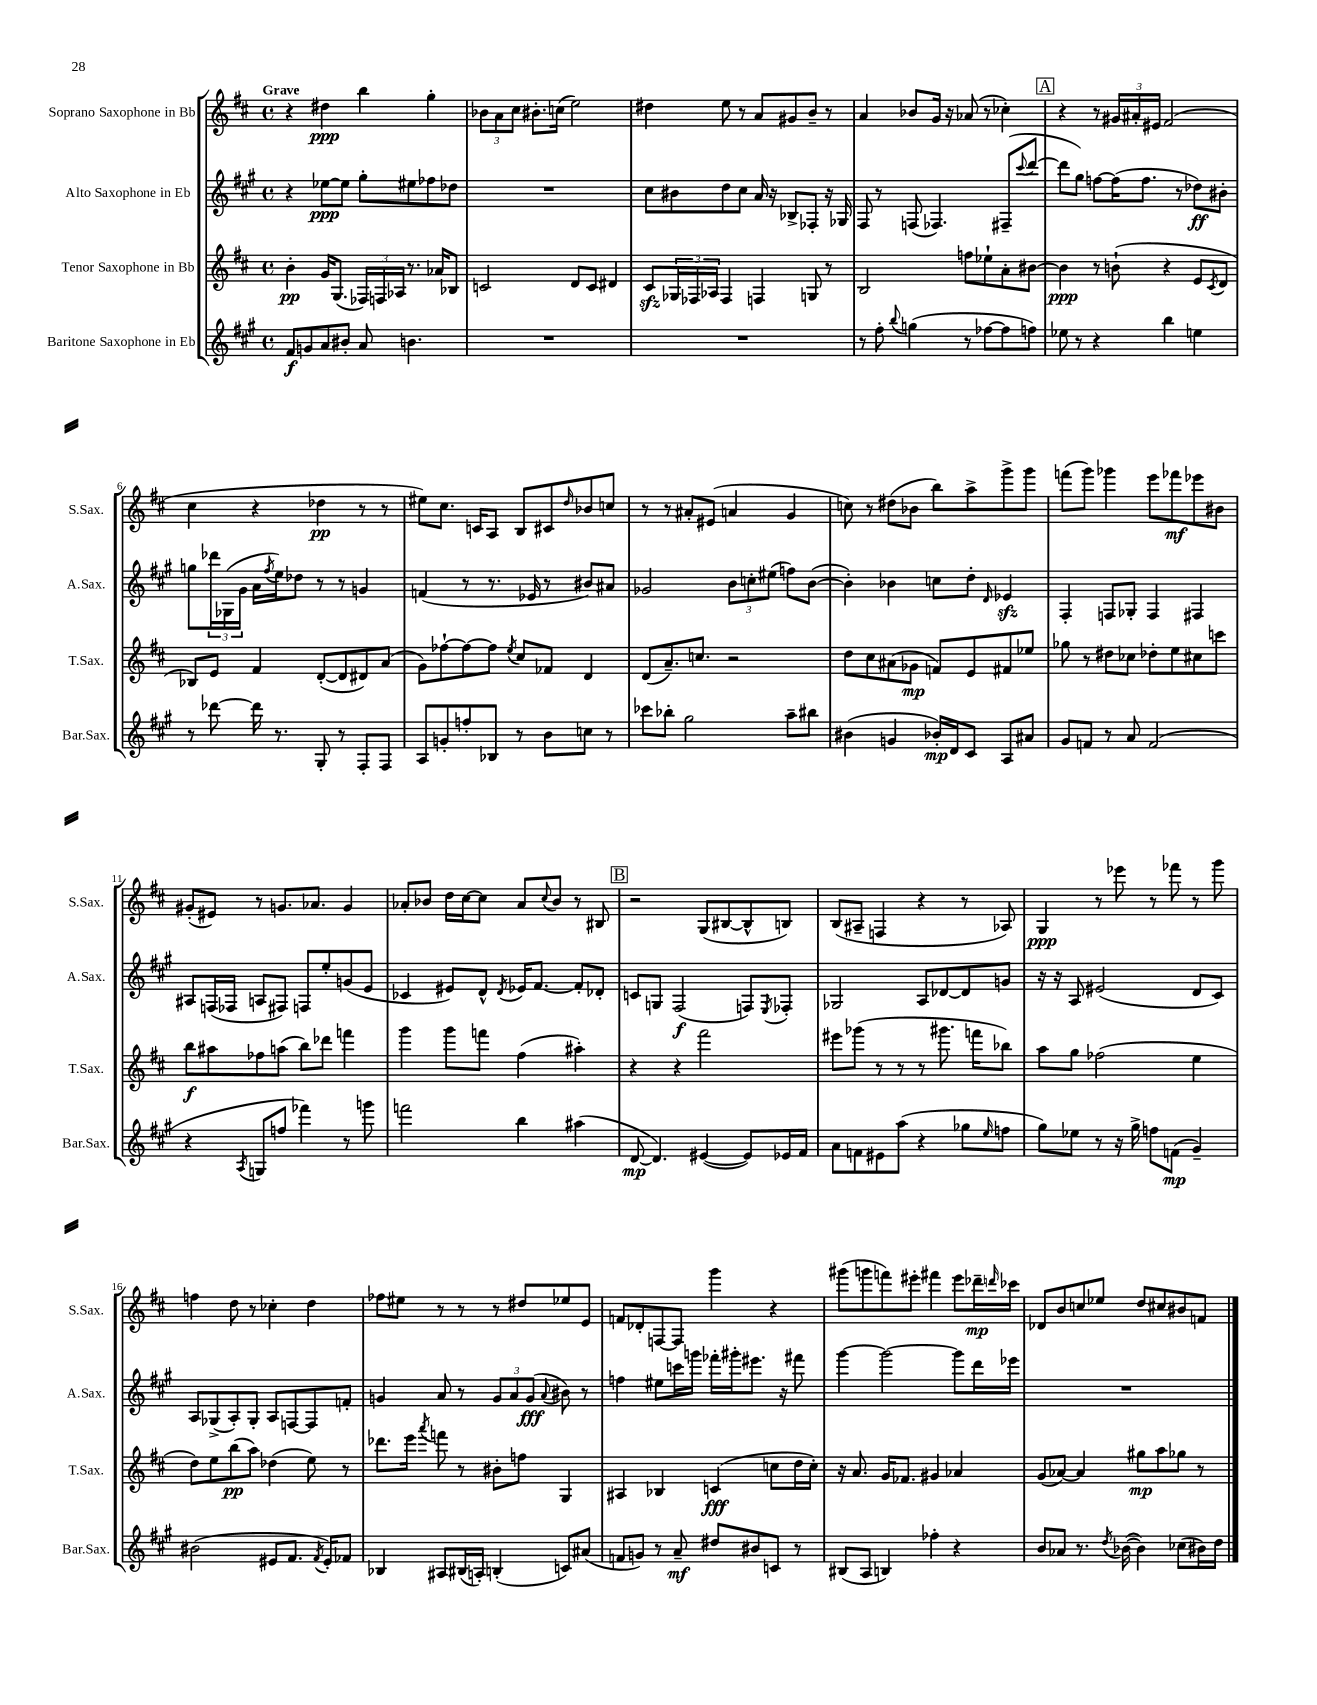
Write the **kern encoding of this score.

**kern	**dynam	**kern	**dynam	**kern	**dynam	**kern	**dynam
*part4	*part4	*part3	*part3	*part2	*part2	*part1	*part1
*staff4	*staff4	*staff3	*staff3	*staff2	*staff2	*staff1	*staff1
*I"Baritone Saxophone in Eb	*	*I"Tenor Saxophone in Bb	*	*I"Alto Saxophone in Eb	*	*I"Soprano Saxophone in Bb	*
*I'Bar.Sax.	*	*I'T.Sax.	*	*I'A.Sax.	*	*I'S.Sax.	*
*clefG2	*	*clefG2	*	*clefG2	*	*clefG2	*
*k[f#c#g#]	*	*k[f#c#]	*	*k[f#c#g#]	*	*k[f#c#]	*
*M4/4	*	*M4/4	*	*M4/4	*	*M4/4	*
*met(c)	*	*met(c)	*	*met(c)	*	*met(c)	*
=1	=1	=1	=1	=1	=1	=1	=1
!	!	!	!	!	!	!LO:TX:a:B:t=Grave	!
8f#/L	f	4b'\	pp	4r	.	4r	.
8gn/	.	.	.	.	.	.	.
8a/	.	16g/KL	.	[8ee-X\L	ppp	4dd#X\	ppp
.	.	(8.G/J	.	.	.	.	.
8b#X'/J	.	.	.	8ee-\J]	.	.	.
8a/	.	24F-X/LL)	.	8gg#'\L	.	4bb\	.
.	.	24Fn/	.	.	.	.	.
.	.	24A-X/JJ	.	.	.	.	.
4.bn\	.	8.r	.	8ee#X\	.	.	.
.	.	.	.	8ff-X\	.	4gg'\	.
.	.	16a-X/KL	.	.	.	.	.
.	.	8B-X/J	.	8dd-X\J	.	.	.
=2	=2	=2	=2	=2	=2	=2	=2
1r	.	2cn/	.	1r	.	12b-X\L	.
.	.	.	.	.	.	12a\	.
.	.	.	.	.	.	12cc#\J	.
.	.	.	.	.	.	8.b#X'\L	.
.	.	.	.	.	.	(16ccn\Jk	.
.	.	8d/L	.	.	.	2ee\)	.
.	.	8c/J	.	.	.	.	.
.	.	4d#X/	.	.	.	.	.
=3	=3	=3	=3	=3	=3	=3	=3
1r	.	8c#zz/L	.	8cc#\L	.	4dd#X\	.
.	.	24G-X/L	.	8b#X\	.	.	.
.	.	24F-X/	.	.	.	.	.
.	.	24A-X/JJ	.	.	.	.	.
.	.	4F-/	.	8dd\	.	8ee\	.
.	.	.	.	8cc#\J	.	8r	.
.	.	4Fn/	.	16a/	.	8a/L	.
.	.	.	.	16r	.	.	.
.	.	.	.	8B-X^/L	.	8g#X/	.
.	.	8Gn/	.	8F-X'/J	.	8b~/J	.
.	.	8r	.	16r	.	8r	.
.	.	.	.	16G-X/	.	.	.
=4	=4	=4	=4	=4	=4	=4	=4
8r	.	2B/	.	8F#/	.	4a/	.
8ff#'\	.	.	.	8r	.	.	.
8qqbb/	.	.	.	.	.	.	.
(4ggn\	.	.	.	(8Fn/	.	8b-X/L	.
.	.	.	.	4.F-X/)	.	16g/Jk	.
.	.	.	.	.	.	16r	.
8r	.	8ffn\L	.	.	.	(8a-X/	.
[8ff-X\L	.	8ee-X`\	.	.	.	8r	.
8ff-\]	.	8a'\	.	(8F#X~/L	.	4cc-X'\)	.
.	.	.	.	8qqccc#/	.	.	.
8ffn\J)	.	[8b#X\J	.	[8ddd/J	.	.	.
!!LO:REH:place=s1:t=A
=5	=5	=5	=5	=5	=5	=5	=5
8ee-X\	.	4b#\]	ppp	8ddd\L]	.	4r	.
8r	.	.	.	8gg#\J)	.	.	.
4r	.	8r	.	[8ffn\L	.	8r	.
.	.	(8bn`\	.	(16ff\K]	.	24g#X/LL	.
.	.	.	.	.	.	24a#X'/	.
.	.	.	.	8.ff\J	.	.	.
.	.	.	.	.	.	24e#X/JJ	.
4bb\	.	4r	.	.	.	(2f#/	.
.	.	.	.	8r	.	.	.
4een\	.	8e/L	.	8dd-X\L)	ff	.	.
.	.	8qc#/	.	.	.	.	.
.	.	8d/J	.	8b#X'\J	.	.	.
!!LO:LB:g=z
=6	=6	=6	=6	=6	=6	=6	=6
8r	.	8B-X/L)	.	8ggn\L	.	4cc#\	.
[8ddd-X\	.	8e/J	.	24ddd-X\L	.	.	.
.	.	.	.	(24G-X\	.	.	.
.	.	.	.	24g#\JJ	.	.	.
16ddd-\]	.	4f#/	.	16a\LL	.	4r	.
.	.	.	.	8qff#/	.	.	.
8.r	.	.	.	16ee\J)	.	.	.
.	.	.	.	8dd-X\J	.	.	.
8G#'/	.	([8d'/L	.	8r	.	4dd-X\	pp
8r	.	8d/]	.	8r	.	.	.
8F#'/L	.	8d#X/)	.	4gn/	.	8r	.
8F#/J	.	(8a/J	.	.	.	8r	.
=7	=7	=7	=7	=7	=7	=7	=7
8A/L	.	8g\L)	.	(4fn/	.	8ee#X\L)	.
8gn'/	.	[8ff-X`\	.	.	.	8.cc#\J	.
8ffn'/	.	8ff-\_	.	8r	.	.	.
.	.	.	.	.	.	16cn/KL	.
8B-X/J	.	8ff-\J]	.	8.r	.	8A/J	.
.	.	8qee/	.	.	.	.	.
8r	.	8cc#/L	.	.	.	8B/L	.
.	.	.	.	16e-X/	.	.	.
8b\L	.	8f-X/J	.	8r	.	8c#X/	.
.	.	.	.	.	.	16qqdd/	.
8ccn\J	.	4d/	.	8b#X/L)	.	8b-X/	.
8r	.	.	.	8a#X/J	.	8ccn/J	.
=8	=8	=8	=8	=8	=8	=8	=8
8ccc-X\L	.	(8d/L	.	2g-X/	.	8r	.
8bb-X'\J	.	8.a~/)	.	.	.	8r	.
2gg#\	.	.	.	.	.	8a#X'/L	.
.	.	8.ccn/J	.	.	.	.	.
.	.	.	.	.	.	(8e#X/J	.
.	.	2r	.	12b\L	.	4an/	.
.	.	.	.	12ccn'\	.	.	.
.	.	.	.	(12ee#X\J	.	.	.
8aa~\L	.	.	.	8ffn\L)	.	4g/	.
8bb#X\J	.	.	.	([8b\J	.	.	.
=9	=9	=9	=9	=9	=9	=9	=9
(4b#X\	.	8dd\L	.	4b'\])	.	8ccn\)	.
.	.	8cc#\	.	.	.	8r	.
4gn/	.	(8a#X\	.	4b-X\	.	(8dd#X\L	.
.	.	8g-X\J	mp	.	.	8b-X\J	.
16b-X'/LL)	mp	8fn/L)	.	8ccn\L	.	8bb\L)	.
16d/J	.	.	.	.	.	.	.
8c#/J	.	8e/	.	8dd'\J	.	8aa^\	.
.	.	.	.	16qqd/	.	.	.
8A/L	.	8f#X/	.	4e-Xzz/	.	8ggg^\	.
8a#X/J	.	8ee-X/J	.	.	.	8ggg\J	.
=10	=10	=10	=10	=10	=10	=10	=10
8g#/L	.	8gg-X\	.	4F#'/	.	(8fffn\L	.
8fn/J	.	8r	.	.	.	8ggg\J)	.
8r	.	8dd#X\L	.	8Fn/L	.	4ggg-X\	.
8a/	.	8cc-X\J	.	8G-X'/J	.	.	.
(2f/	.	8dd-X'\L	.	4F/	.	8eee\L	.
.	.	8ee\	.	.	.	8fff-X\	mf
.	.	8cc#X\	.	4F#X/	.	8eee-X\	.
.	.	8cccn\J	.	.	.	8b#X\J	.
!!LO:LB:g=z
=11	=11	=11	=11	=11	=11	=11	=11
4r	.	8bb\L	f	8A#X/L	.	(8g#X'/L	.
.	.	8aa#X\	.	(16Fn/L	.	8e#X/J)	.
.	.	.	.	16F-X/JJ	.	.	.
8qA/	.	.	.	.	.	.	.
8Gn/L	.	8ff-X\	.	8An/L	.	8r	.
8ffn/J	.	(8aan\J	.	8F#X/J)	.	8.gn/L	.
4fff-X\)	.	8bb\L)	.	8Fn/L	.	.	.
.	.	.	.	.	.	8.a-X/J	.
.	.	8ddd-X\J	.	8ee'/	.	.	.
8r	.	4fffn\	.	(8gn/	.	4g/	.
8gggn\	.	.	.	8e/J	.	.	.
=12	=12	=12	=12	=12	=12	=12	=12
2fffn\	.	4ggg\	.	4c-X/	.	8a-X'/L	.
.	.	.	.	.	.	8b-X/J	.
.	.	8ggg\L	.	8e#X/L)	.	16dd\LL	.
.	.	.	.	.	.	[16cc#\J	.
.	.	8fffn\J	.	8d^^/J	.	8cc#\J]	.
.	.	.	.	8qd/	.	.	.
4bb\	.	(4ff#\	.	16e-X/KL	.	8a-/L	.
.	.	.	.	[8.f#/J	.	.	.
.	.	.	.	.	.	8qqcc#/	.
.	.	.	.	.	.	8b-/J	.
(4aa#X\	.	4aa#X'\)	.	8f#'/L]	.	8r	.
.	.	.	.	8d-X'/J	.	8B#X/	.
!!LO:REH:place=s1:t=B
=13	=13	=13	=13	=13	=13	=13	=13
[8d/	mp	4r	.	8cn/L	.	2r	.
4.d/])	.	.	.	8Gn/J	.	.	.
.	.	4r	.	(2F#/	f	.	.
([4e#X/	.	2fff#\	.	.	.	(8G/L	.
.	.	.	.	.	.	[8B#X/	.
8e#/L])	.	.	.	8Fn/L)	.	8B#^^/]	.
.	.	.	.	8qE/	.	.	.
16e-X/L	.	.	.	8F-X'/J	.	8Bn/J)	.
16f#/JJ	.	.	.	.	.	.	.
=14	=14	=14	=14	=14	=14	=14	=14
8a\L	.	8eee#X\L	.	2G-X/	.	(8B/L	.
8fn\	.	(8ggg-X\J	.	.	.	8A#X~/J	.
8e#X\	.	8r	.	.	.	4Fn/	.
(8aa\J	.	8r	.	.	.	.	.
4r	.	8r	.	8A/L	.	4r	.
.	.	8.ggg#X\	.	[8d-X/	.	.	.
8gg-X\L	.	.	.	8d-/]	.	8r	.
.	.	16fffn\KL	.	.	.	.	.
16qqee/	.	.	.	.	.	.	.
8ffn\J	.	8bb-X\J)	.	8gn/J	.	8A-X/)	.
=15	=15	=15	=15	=15	=15	=15	=15
8gg#\L)	.	8aa\L	.	16r	.	4G/	ppp
.	.	.	.	16r	.	.	.
8ee-X\J	.	8gg\J	.	8A/	.	.	.
8r	.	(2ff-X\	.	(2e#X/	.	8r	.
16r	.	.	.	.	.	8eee-X\	.
16gg#^\	.	.	.	.	.	.	.
8ffn\L	.	.	.	.	.	8r	.
(8fn\J	mp	.	.	.	.	8fff-X\	.
4g#~/)	.	4ee\	.	8d/L	.	8r	.
.	.	.	.	8c#/J)	.	8ggg\	.
!!LO:LB:g=z
=16	=16	=16	=16	=16	=16	=16	=16
(2b#X\	.	8dd\L)	.	8A/L	.	4ffn\	.
.	.	8ee\	.	(8G-X^/	.	.	.
.	.	(8bb\	pp	8A'/)	.	8dd\	.
.	.	8aa\J)	.	8G-'/J	.	8r	.
8e#X/L	.	(4dd-X\	.	8A/L	.	4cc-X'\	.
8.f#/J	.	.	.	[8Fn/	.	.	.
.	.	8ee\)	.	8F/]	.	4dd\	.
8qf#/	.	.	.	.	.	.	.
16e#'/KL)	.	.	.	.	.	.	.
8f-X/J	.	8r	.	8fn'/J	.	.	.
=17	=17	=17	=17	=17	=17	=17	=17
4B-X/	.	8.ddd-X\L	.	4gn/	.	8ff-X\L	.
.	.	.	.	.	.	8ee#X\J	.
.	.	16eee\Jk	.	.	.	.	.
.	.	8qaaa/	.	.	.	.	.
8A#X/L	.	8fffn\	.	8a/	.	8r	.
(16B#X/L	.	8r	.	8r	.	8r	.
16An'/JJ)	.	.	.	.	.	.	.
(4Bn'/	.	8b#X'\L	.	12g/L	.	8r	.
.	.	.	.	12a/	.	.	.
.	.	8ffn\J	.	.	.	8dd#X/L	.
.	.	.	.	(12g/J	fff	.	.
.	.	.	.	8qqa/	.	.	.
8cn/L)	.	4G/	.	8b#X\)	.	8ee-X/	.
(8a#X/J	.	.	.	8r	.	8e/J	.
=18	=18	=18	=18	=18	=18	=18	=18
8fn/L	.	4A#X/	.	4ffn\	.	8fn/L	.
8gn/J)	.	.	.	.	.	8d-X'/	.
8r	.	4B-X/	.	8ee#X\L	.	[8Fn/	.
8a~/	mf	.	.	16cccn\L	.	8F/J]	.
.	.	.	.	16gggn\JJ	.	.	.
8dd#X/L	.	(4cn/	fff	16fff-X'\LL	.	4ggg\	.
.	.	.	.	16ggg#X'\J	.	.	.
8b#X/	.	.	.	8.eee#X\J	.	.	.
8cn/J	.	8ccn\L	.	.	.	4r	.
.	.	.	.	16r	.	.	.
8r	.	16dd\L	.	8fff#X\	.	.	.
.	.	16cc'\JJ)	.	.	.	.	.
=19	=19	=19	=19	=19	=19	=19	=19
(8B#X/L	.	16r	.	[4ggg#\	.	(8ggg#X\L	.
.	.	8.a/	.	.	.	.	.
8A/J	.	.	.	.	.	8gggn\	.
4Bn/)	.	16g/KL	.	2ggg#\_	.	8fffn\)	.
.	.	8.f-X/J	.	.	.	.	.
.	.	.	.	.	.	8eee#X'\J	.
4ff-X'\	.	4g#X/	.	.	.	4fff#X\	.
4r	.	4a-X/	.	8ggg#\L]	.	8eee#\L	.
.	.	.	.	16ddd\L	.	16ddd-X~\L	mp
.	.	.	.	.	.	16qqdddn/	.
.	.	.	.	16eee-X\JJ	.	16ccc-X\JJ	.
=20	=20	=20	=20	=20	=20	=20	=20
8b/L	.	(8g/L	.	1r	.	8d-X/L	.
8a-X/J	.	[8a-X/J)	.	.	.	8b/	.
8.r	.	4a-/]	.	.	.	8ccn/	.
.	.	.	.	.	.	8ee-X/J	.
8qdd/	.	.	.	.	.	.	.
([16b-X\	.	.	.	.	.	.	.
4b-\])	.	8gg#X\L	mp	.	.	8dd/L	.
.	.	8aa\	.	.	.	8cc#X/	.
(8cc-X\L	.	8gg-X\J	.	.	.	8b#X/	.
16b#X\L)	.	8r	.	.	.	8fn/J	.
16dd\JJ	.	.	.	.	.	.	.
==	==	==	==	==	==	==	==
*-	*-	*-	*-	*-	*-	*-	*-
